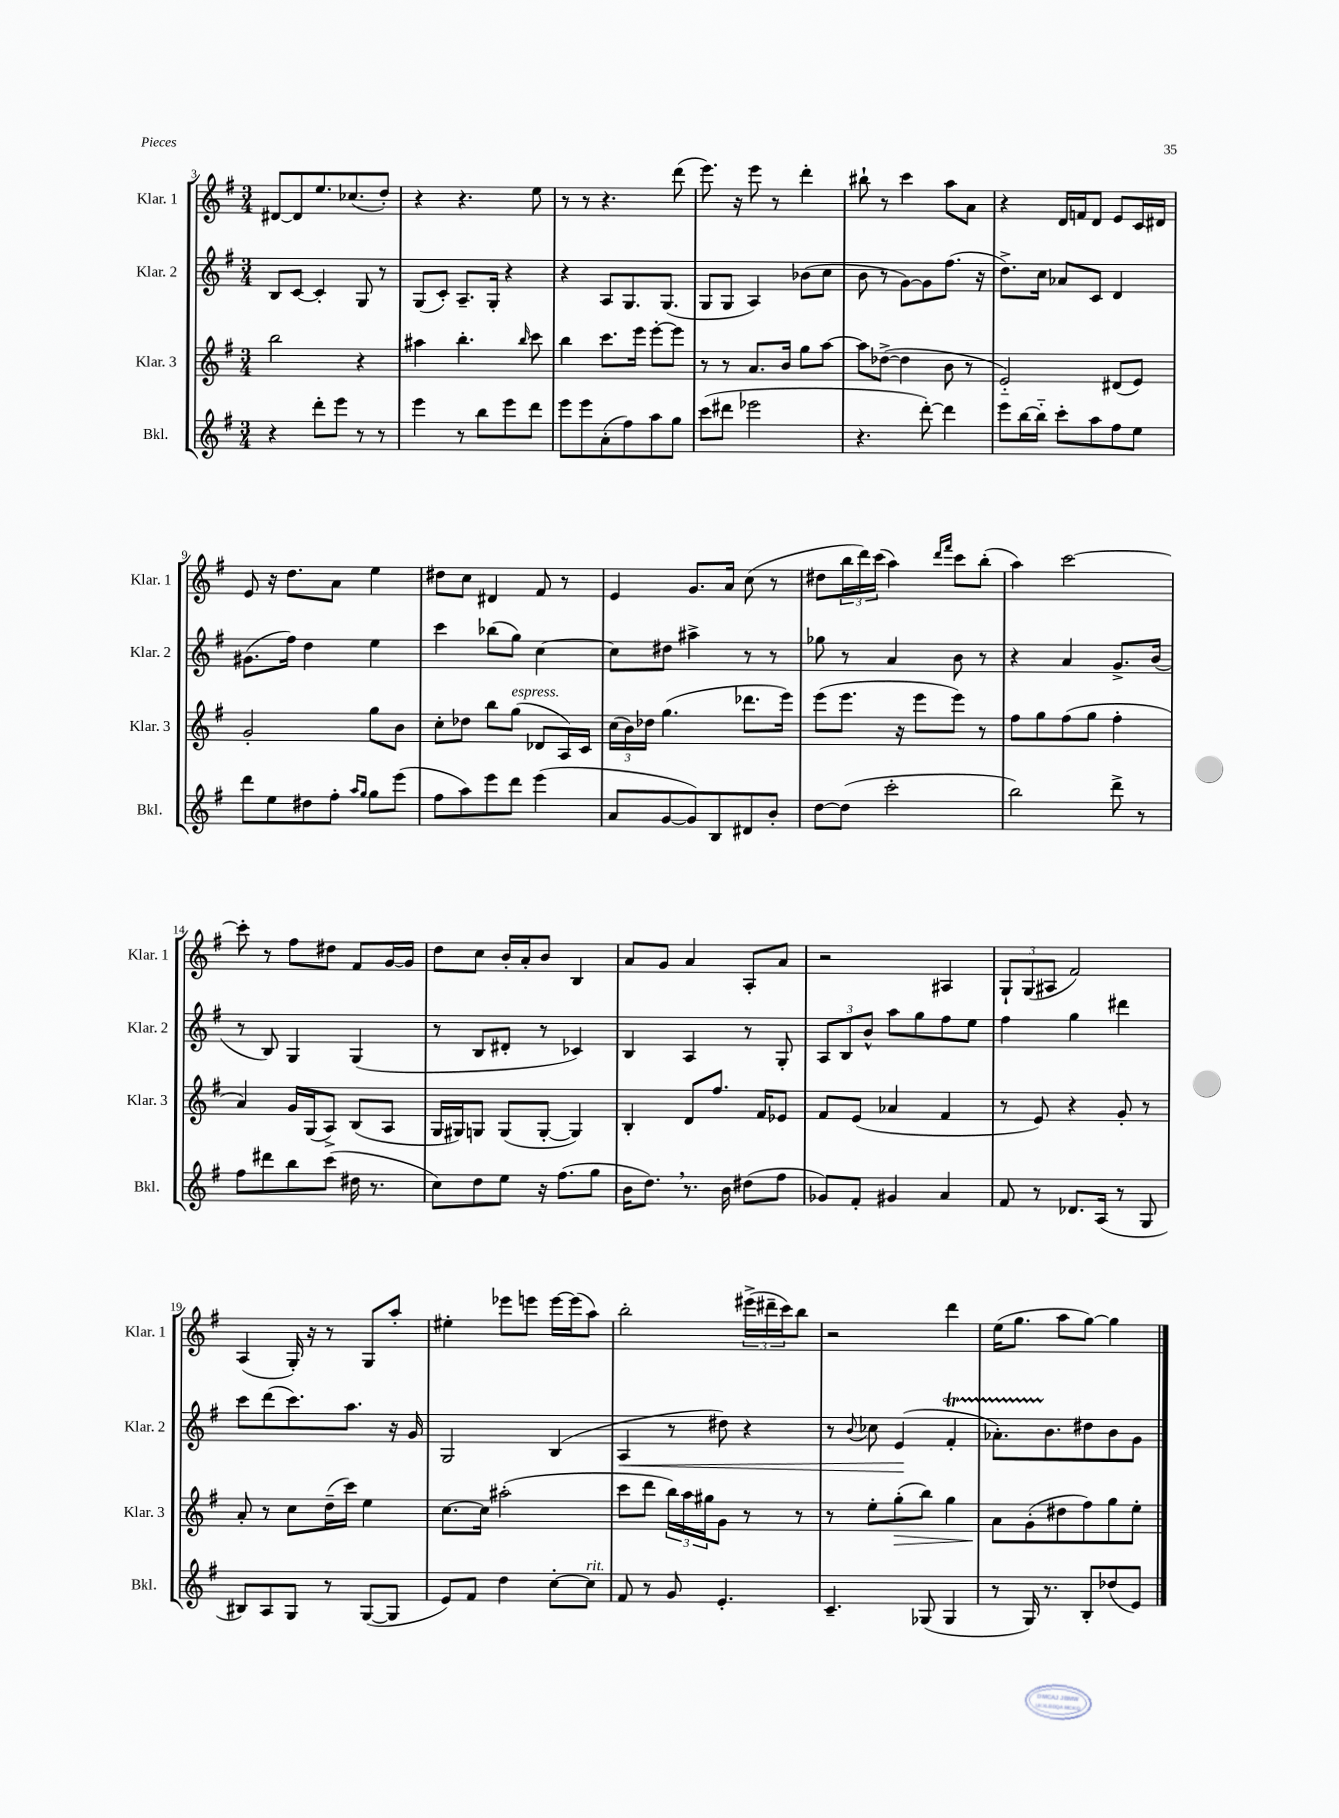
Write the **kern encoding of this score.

**kern	**kern	**kern	**kern
*staff4	*staff3	*staff2	*staff1
*clefG2	*clefG2	*clefG2	*clefG2
*k[f#]	*k[f#]	*k[f#]	*k[f#]
*M3/4	*M3/4	*M3/4	*M3/4
4r	2bb	8B	[8d#
.	.	[8c	8d#]
8ddd'	.	4c']	8.ee
8eee	.	.	.
.	.	.	(8.cc-
8r	4r	8G	.
8r	.	8r	8dd')
=	=	=	=
4eee	4aa#	(8G	4r
.	.	8c')	.
8r	4.bb'	8.A~	4.r
8bb	.	.	.
.	.	16G'	.
8eee	.	4r	.
.	16qqbb	.	.
8ddd	8ccc	.	8ee
=	=	=	=
8eee	4bb	4r	8r
8eee	.	.	8r
(8a'	8.ccc	8A	4.r
8ff#)	.	8.G	.
.	16eee	.	.
8aa	[8eee'	.	.
.	.	(8.G	.
8gg	8eee]	.	(8ddd
=	=	=	=
(8ccc	8r	8G	8.eee)
8ddd#	8r	8G	.
.	.	.	16r
2eee-	8.a	4A)	8eee
.	.	.	8r
.	16b	.	.
.	8gg	(8b-	4ddd'
.	[8aa	8cc	.
=	=	=	=
4.r	8aa]	8b	8bb#`
.	([8dd-^	8r	8r
.	4dd-]	[8g)	4ccc
[8ddd')	.	8g]	.
4ddd]	8b	(8.ff#	8aa
.	8r	.	8a
.	.	16r	.
=	=	=	=
8eee	2e'~)	8.dd^)	4r
[16bb	.	.	.
16bb'~]	.	16cc	.
8ccc'	.	8a-	16d
.	.	.	16f
8aa	.	8c	8d
8ff#	(8d#	4d	8e
8ee	8e)	.	16c
.	.	.	16d#
=	=	=	=
8ddd	2g'	(8.g#	8e
8ee	.	.	16r
.	.	16ff#)	8.dd
8dd#	.	4dd	.
8ff#'	.	.	8a
16qqaa	.	.	.
16qqgg	.	.	.
8gg	8gg	4ee	4ee
(8eee	8b	.	.
=	=	=	=
8ff#	8cc'	4ccc	8dd#
8aa)	8dd-	.	8cc
8eee	8bb	(8bb-	4d#
8ddd	(8gg	8gg)	.
(4eee	8d-	[4cc	8f#
.	16A)	.	8r
.	16c	.	.
=	=	=	=
8a	(24cc	8cc]	4e
.	24b)	.	.
.	24dd-	.	.
[8g	(4.gg	8dd#	.
8g])	.	4aa#^	8.g
8B	.	.	.
.	.	.	16a
8d#	8.ddd-	8r	(8cc
8b'	.	8r	8r
.	16eee)	.	.
=	=	=	=
[8dd	(8eee	8gg-	8dd#
(8dd]	8.eee	8r	24bb
.	.	.	24ddd)
.	.	.	(24ccc
2ccc'	.	4a	4aa)
.	16r	.	.
.	8eee	.	.
.	.	.	16qqddd
.	.	.	16qqfff#
.	8eee)	8b	8ccc
.	8r	8r	(8bb'
=	=	=	=
2bb)	8ff#	4r	4aa)
.	8gg	.	.
.	(8ff#	4a	[2ccc
.	8gg	.	.
8ddd^	4ff#'	8.g^	.
8r	.	.	.
.	.	(16b	.
=	=	=	=
8ff#	4a)	8r	8ccc']
8ddd#	.	8B)	8r
8bb	16g	4G	8ff#
.	(16G	.	.
(8ccc	8A^)	.	8dd#
16dd#	(8B	(4G	8f#
8.r	.	.	.
.	8A	.	[16g
.	.	.	16g]
=	=	=	=
8cc)	16G	8r	8dd
.	16G#)	.	.
8dd	8G	8B	8cc
8ee	(8G	8d#'	16b'
.	.	.	16a'
16r	[8G'	8r	8b
(8.ff#	.	.	.
.	4G])	4c-)	4B
8gg	.	.	.
=	=	=	=
16b	4B'	4B	8a
8.dd)	.	.	.
.	.	.	8g
8.r	8d	4A	4a
.	8.ff#	.	.
16b	.	.	.
(8dd#	.	8r	8A'
.	16f#	.	.
8ff#	8e-	8G'	8a
=	=	=	=
8g-)	8f#	12A	2r
.	.	12B	.
8f#'	(8e	.	.
.	.	12b^^	.
4g#	4a-	8aa	.
.	.	8gg	.
4a	4f#	8ff#	4A#
.	.	8ee	.
=	=	=	=
8f#	8r	4ff#	12G`
.	.	.	(12G
8r	8e)	.	.
.	.	.	12A#
8.d-	4r	4gg	2f#)
(16A	.	.	.
8r	8g'	4ddd#	.
8G	8r	.	.
=	=	=	=
8B#)	8a'	8ccc	(4A
8A	8r	(8ddd	.
8G	8cc	8.ccc)	16G')
.	.	.	16r
8r	(16dd~	.	8r
.	16ccc)	8.aa	.
([8G	4ee	.	8G
8G]	.	16r	8aa'
.	.	16g	.
=	=	=	=
8e)	[8.cc	2G	4ee#'
8f#	.	.	.
.	16cc]	.	.
4dd	(2aa#'	.	8eee-
.	.	.	8eee
[8cc'	.	(4B	[16eee
.	.	.	(16eee]
8cc]	.	.	8aa)
=	=	=	=
8f#	8ccc	4A	2bb'
8r	8ddd	.	.
8g	24bb)	8r	.
.	24aa	.	.
.	24gg#	.	.
4.e'	8g	8dd#)	.
.	8r	4r	(24eee#^
.	.	.	24ddd#~
.	.	.	24ccc)
.	8r	.	8bb
=	=	=	=
4.c~	8r	8r	2r
.	.	8qqb	.
.	8ee'	8cc-	.
.	(8gg'	(4e	.
(8G-	8bb)	.	.
4G-	4gg	4f#'	4ddd
=	=	=	=
8r	8a	8.a-')	(16ee
.	.	.	8.gg
16G)	(8g'	.	.
8.r	.	8.b	.
.	8dd#	.	8aa
8B'	8ff#)	8dd#	[8gg)
(8dd-	8gg	8b	4gg]
8e)	8ee'	8g	.
==	==	==	==
*-	*-	*-	*-
